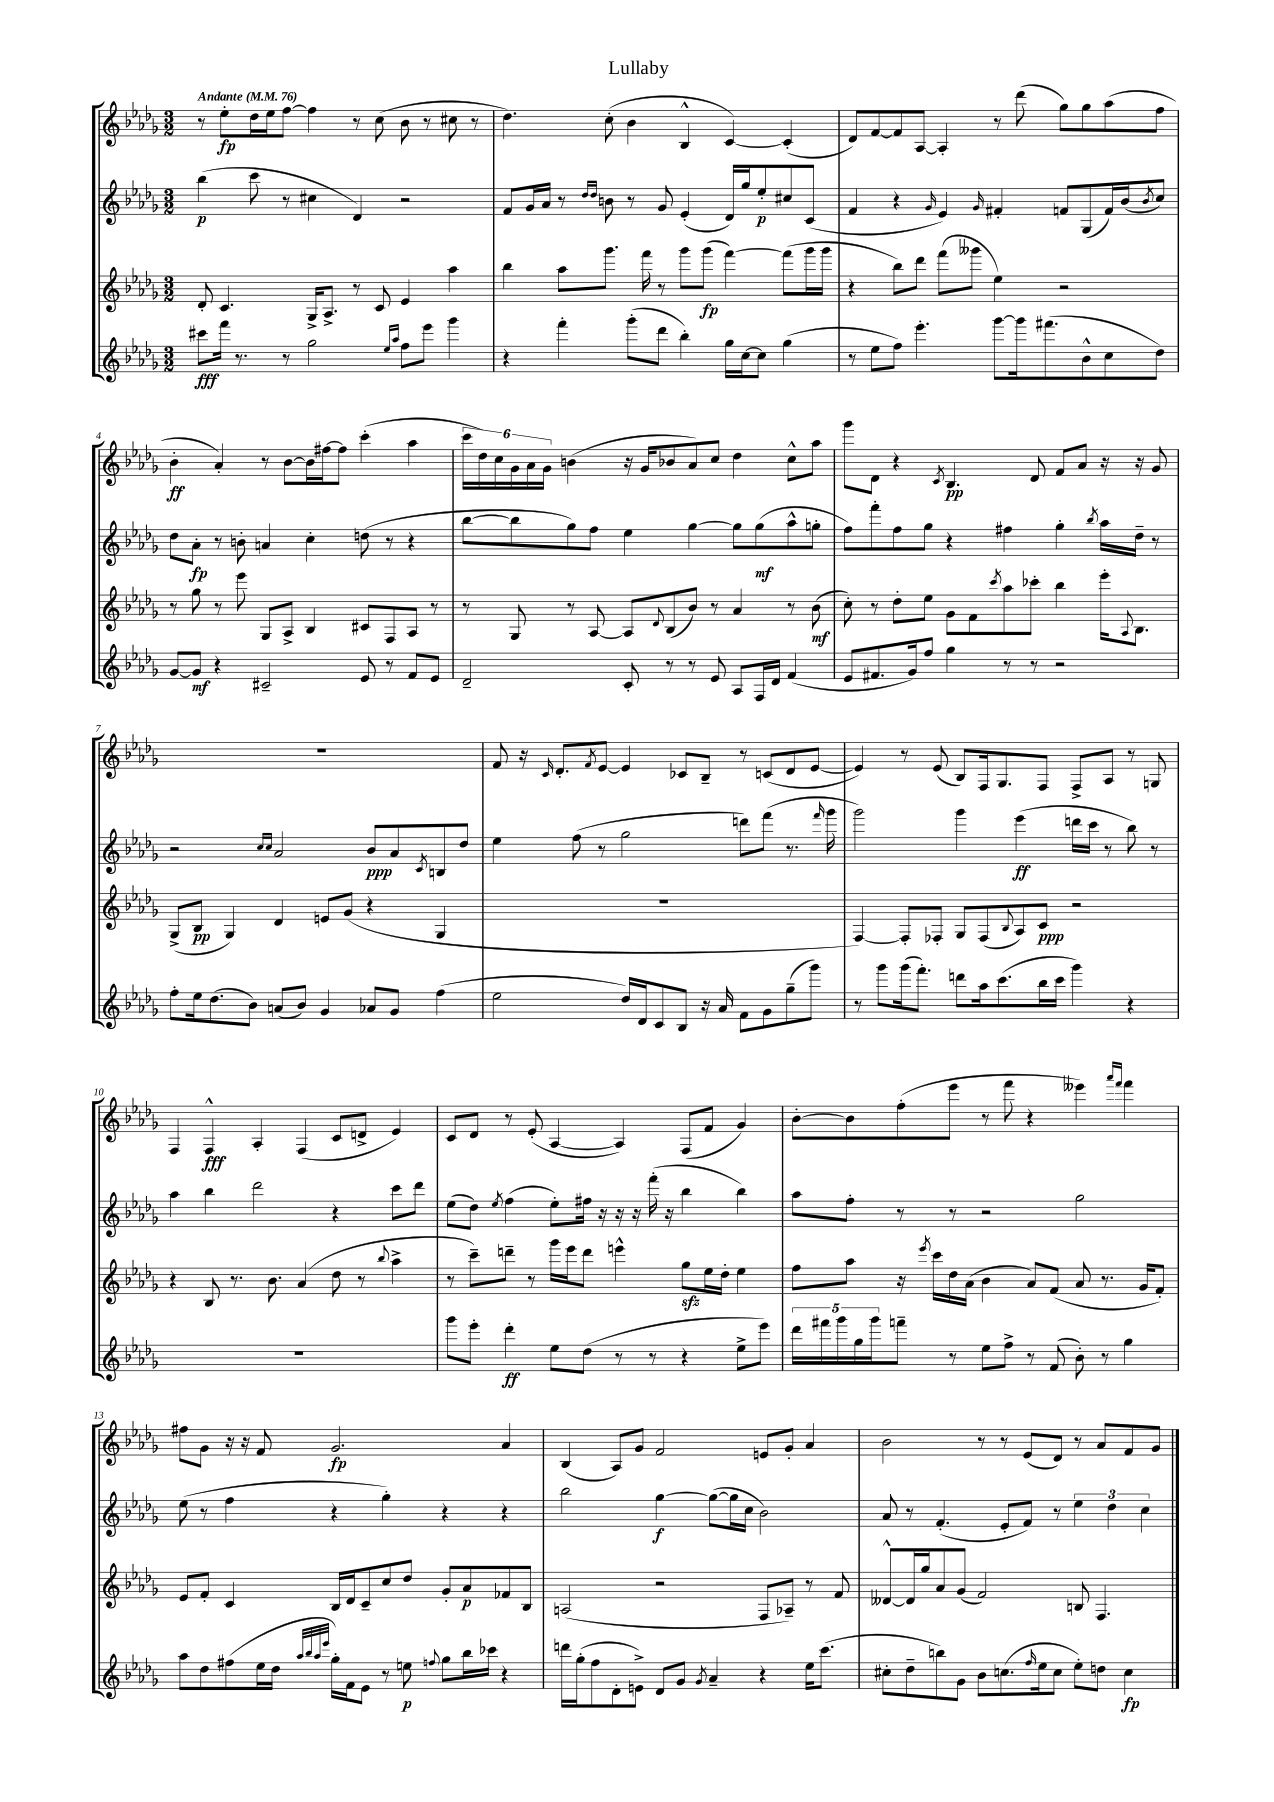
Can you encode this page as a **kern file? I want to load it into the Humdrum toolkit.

**kern	**kern	**kern	**kern
*staff4	*staff3	*staff2	*staff1
*clefG2	*clefG2	*clefG2	*clefG2
*k[b-e-a-d-g-]	*k[b-e-a-d-g-]	*k[b-e-a-d-g-]	*k[b-e-a-d-g-]
*M3/2	*M3/2	*M3/2	*M3/2
*MM76	*MM76	*MM76	*MM76
8ccc#	8d-'	(4bb-	8r
16fff	4.c	.	8ee-'
8.r	.	.	.
.	.	8ccc	16dd-
.	.	.	16ee-
8r	.	8r	[8ff
2gg-	16G-^	4cc#	4ff]
.	8.A-^	.	.
.	8r	4d-)	8r
.	8c	.	(8cc
16qqee-	.	.	.
16qqaa-	.	.	.
8ff	4e-	2r	8b-
8eee-	.	.	8r
4ggg-	4aa-	.	8cc#
.	.	.	8r
=	=	=	=
4r	4bb-	8f	4.dd-)
.	.	16g-	.
.	.	16a-	.
4fff'	8aa-	8r	.
.	.	16qqdd-	.
.	.	16qqdd-	.
.	8.ggg-	8b	(8cc'
(8ggg-'	.	8r	4b-
.	16fff	.	.
8ddd-	8r	8g-	.
4bb-')	8ggg-	(4e-'	4B-^^
.	(8ggg-	.	.
16gg-	[4fff)	16d-)	[4c)
[16cc	.	16gg-	.
8cc]	.	8ee-'	.
(4gg-	(8fff]	8cc#	(4c']
.	16ggg-	(8c	.
.	16ggg-	.	.
=	=	=	=
8r	4r	4f	8d-)
8ee-	.	.	[8f
8ff)	8bb-)	4r	8f]
4.eee-'	8ddd-	.	[8A-
.	.	16qqg-	.
.	(8fff	4e-)	4A-']
.	8ggg--	.	.
.	.	16qqg-	.
[8ggg-	4ee-)	4f#'	8r
16ggg-]	.	.	(8ddd-
(8.fff#	.	.	.
.	2r	8f	8gg-)
8b-^^	.	(8G-	8gg-
8cc	.	16f)	(8aa-
.	.	(16b-	.
.	.	8qb-	.
8dd-)	.	8cc)	8ff
=	=	=	=
[8g-	8r	8dd-	4b-'
8g-]	8gg-	8a-'	.
4r	8r	8r	4a-')
.	8eee-	8b'	.
2c#~	8G-	4a	8r
.	8A-^	.	[8b-
.	4B-	4cc'	16b-]
.	.	.	[16ff#
.	.	.	8ff#]
8e-	8c#	(8dd	(4ccc'
8r	8F	8r	.
8f	8A-	4r	4aa-
8e-	8r	.	.
=	=	=	=
2d-~	8r	[8bb-	24ccc
.	.	.	24dd-)
.	.	.	24cc
.	8G-	8bb-]	24g-
.	.	.	24a-
.	.	.	24g-
.	8r	8gg-)	(4b
.	[8A-	8ff	.
8c'	8A-]	4ee-	16r
.	.	.	16g-
.	8qqd-	.	.
8r	(8B-	.	8b-
8r	8b-)	[4gg-	8a-)
8e-	8r	.	8cc
8A-	4a-	8gg-]	4dd-
16F	.	(8gg-	.
16d-	.	.	.
(4f	8r	8aa-^^	8cc^^
.	(8b-	8gg'	8aa-
=	=	=	=
8e-	8cc')	8ff)	8ggg-
8.f#	8r	8fff'	8d-
.	8dd-'	8ff	4r
16g-)	.	.	.
8ff	8ee-	8gg-	.
.	.	.	8qc
4gg-	8g-	4r	4.B-
.	8f	.	.
.	8qccc	.	.
8r	8aa-	4ff#	.
8r	8ccc-'	.	8d-
2r	4bb-	4gg-'	8f
.	.	.	8a-
.	.	8qbb-	.
.	16eee-'	16aa-	16r
.	8qqA-	.	.
.	8.B-	16dd-~	16r
.	.	8r	8g-
=	=	=	=
8ff'	(8G-^	2r	1.r
16ee-	8B-	.	.
(8.dd-	.	.	.
.	4G-)	.	.
8b-)	.	.	.
.	.	16qqcc	.
.	.	16qqcc	.
(8a	4d-	2a-	.
8b-)	.	.	.
4g-	8e	.	.
.	(8g-	.	.
8a-	4r	8b-	.
8g-	.	8a-	.
.	.	8qc	.
(4ff	4G-	8B	.
.	.	8dd-	.
=	=	=	=
2ee-	1.r	4ee-	8f
.	.	.	16r
.	.	.	16qqc
.	.	.	8.d-'
.	.	(8ff	.
.	.	.	8qf
.	.	8r	[8e-
16dd-)	.	2gg-	4e-]
16d-	.	.	.
8c	.	.	.
8B-	.	.	8c-
16r	.	.	8B-~
16a-	.	.	.
8f	.	8ddd)	8r
8g-	.	(8fff	(8c
(8gg-~	.	8.r	8d-
8ggg-)	.	.	[8e-
.	.	16qqfff	.
.	.	16ggg-	.
=	=	=	=
8r	[4F)	2ggg-)	4e-])
8ggg-	.	.	.
(16ggg-	8F']	.	8r
8.fff')	.	.	.
.	8F-'	.	(8e-
8ddd	8G-	4ggg-	8B-)
16aa-	(8F-	.	16F
(8.ccc	.	.	8.G-
.	8qqB-	.	.
.	8A-)	(4eee-	.
16bb-	8c	.	8F
16ccc	.	.	.
4ggg-)	2r	16ddd	8F^
.	.	16ccc	.
.	.	8r	8A-
4r	.	8bb-)	8r
.	.	8r	8G
=	=	=	=
1.r	4r	4aa-	4F
.	8B-	4bb-	4F^^
.	8.r	.	.
.	.	2ddd-	4A-'
.	8.b-	.	.
.	(4a-	.	(4F
.	8dd-	4r	8c
.	8r	.	8d^
.	8qqbb-	.	.
.	4aa-^	8ccc	4e-)
.	.	8ddd-	.
=	=	=	=
8ggg-	8r	(8ee-	8c
8eee-'	8ccc~)	8dd-)	8d-
.	.	8qee-	.
4ddd-'	8ddd~	(4ff	8r
.	8r	.	(8e-'
8ee-	16ggg-	8ee-')	[4A-
.	16eee-	.	.
(8dd-	8ddd	16ff#	.
.	.	16r	.
8r	4eee^^	16r	4A-])
.	.	16r	.
8r	.	(16fff'	.
.	.	16r	.
4r	8gg-	4bb-	(8F
.	16ee-	.	8f
.	16dd-'	.	.
8ee-^	4ee-	4bb-)	4g-)
8eee-)	.	.	.
=	=	=	=
20ddd-	8ff	8aa-	[8b-'
20fff#	.	.	.
20ggg-	.	.	.
.	8aa-	8ff'	8b-]
20gg-	.	.	.
20ggg-	.	.	.
8fff~	16r	8r	(8ff'
.	8qeee-	.	.
.	16ccc	.	.
8r	16dd-	8r	8eee-
.	(16a-	.	.
8ee-	4b-	2r	8r
8ff^	.	.	8fff
8r	8a-)	.	4r
(8f	(8f	.	.
8b-')	8a-	2gg-	4eee--)
8r	8.r	.	.
.	.	.	16qqaaa-
.	.	.	16qqfff
4gg-	.	.	4fff
.	16g-	.	.
.	8f')	.	.
=	=	=	=
8aa-	8e-	(8ee-	8ff#
8dd-	8f'	8r	8g-
(8ff#	4c	4ff	16r
.	.	.	16r
16ee-	.	.	8f
16dd-	.	.	.
32qqaa-	.	.	.
32qqbb-	.	.	.
32qqaa-	.	.	.
32qqeee-	.	.	.
16gg-')	16B-	4r	2.g-
16f	16d-	.	.
8e-	8c~	.	.
8r	8cc	4gg-')	.
8ee	8dd-	.	.
8qqff	.	.	.
8gg-	8g-'	4r	.
16bb-	8a-	.	.
16ccc-	.	.	.
4r	8f-	4r	4a-
.	8B-	.	.
=	=	=	=
16ddd	(2A	2bb-	(4B-
(16gg-'	.	.	.
8ff	.	.	.
8d-'	.	.	8A-)
8e^)	.	.	8g-
8d-	2r	[4gg-	2f
8g-	.	.	.
8qg-	.	.	.
4a-~	.	(8gg-_	.
.	.	16gg-]	.
.	.	16cc	.
4r	8F	2b-)	8e
.	8A-~)	.	8g-'
16ee-	8r	.	4a-
(8.ccc	.	.	.
.	8f	.	.
=	=	=	=
8cc#'	[8d--^^	8a-	2b-
8dd-~	16d--]	8r	.
.	16gg-	.	.
8bb)	8a-	(4.f'	.
8g-	(8g-	.	.
8b-	2f)	.	8r
(8.cc	.	8e-'	8r
.	.	8f)	(8e-
16qqff	.	.	.
16ee-	.	.	.
8cc	.	8r	8d-)
8ee-')	8B	6ee-	8r
8dd	4.F	.	8a-
.	.	6dd-	.
4cc	.	.	8f
.	.	6cc	.
.	.	.	8g-
==	==	==	==
*-	*-	*-	*-
